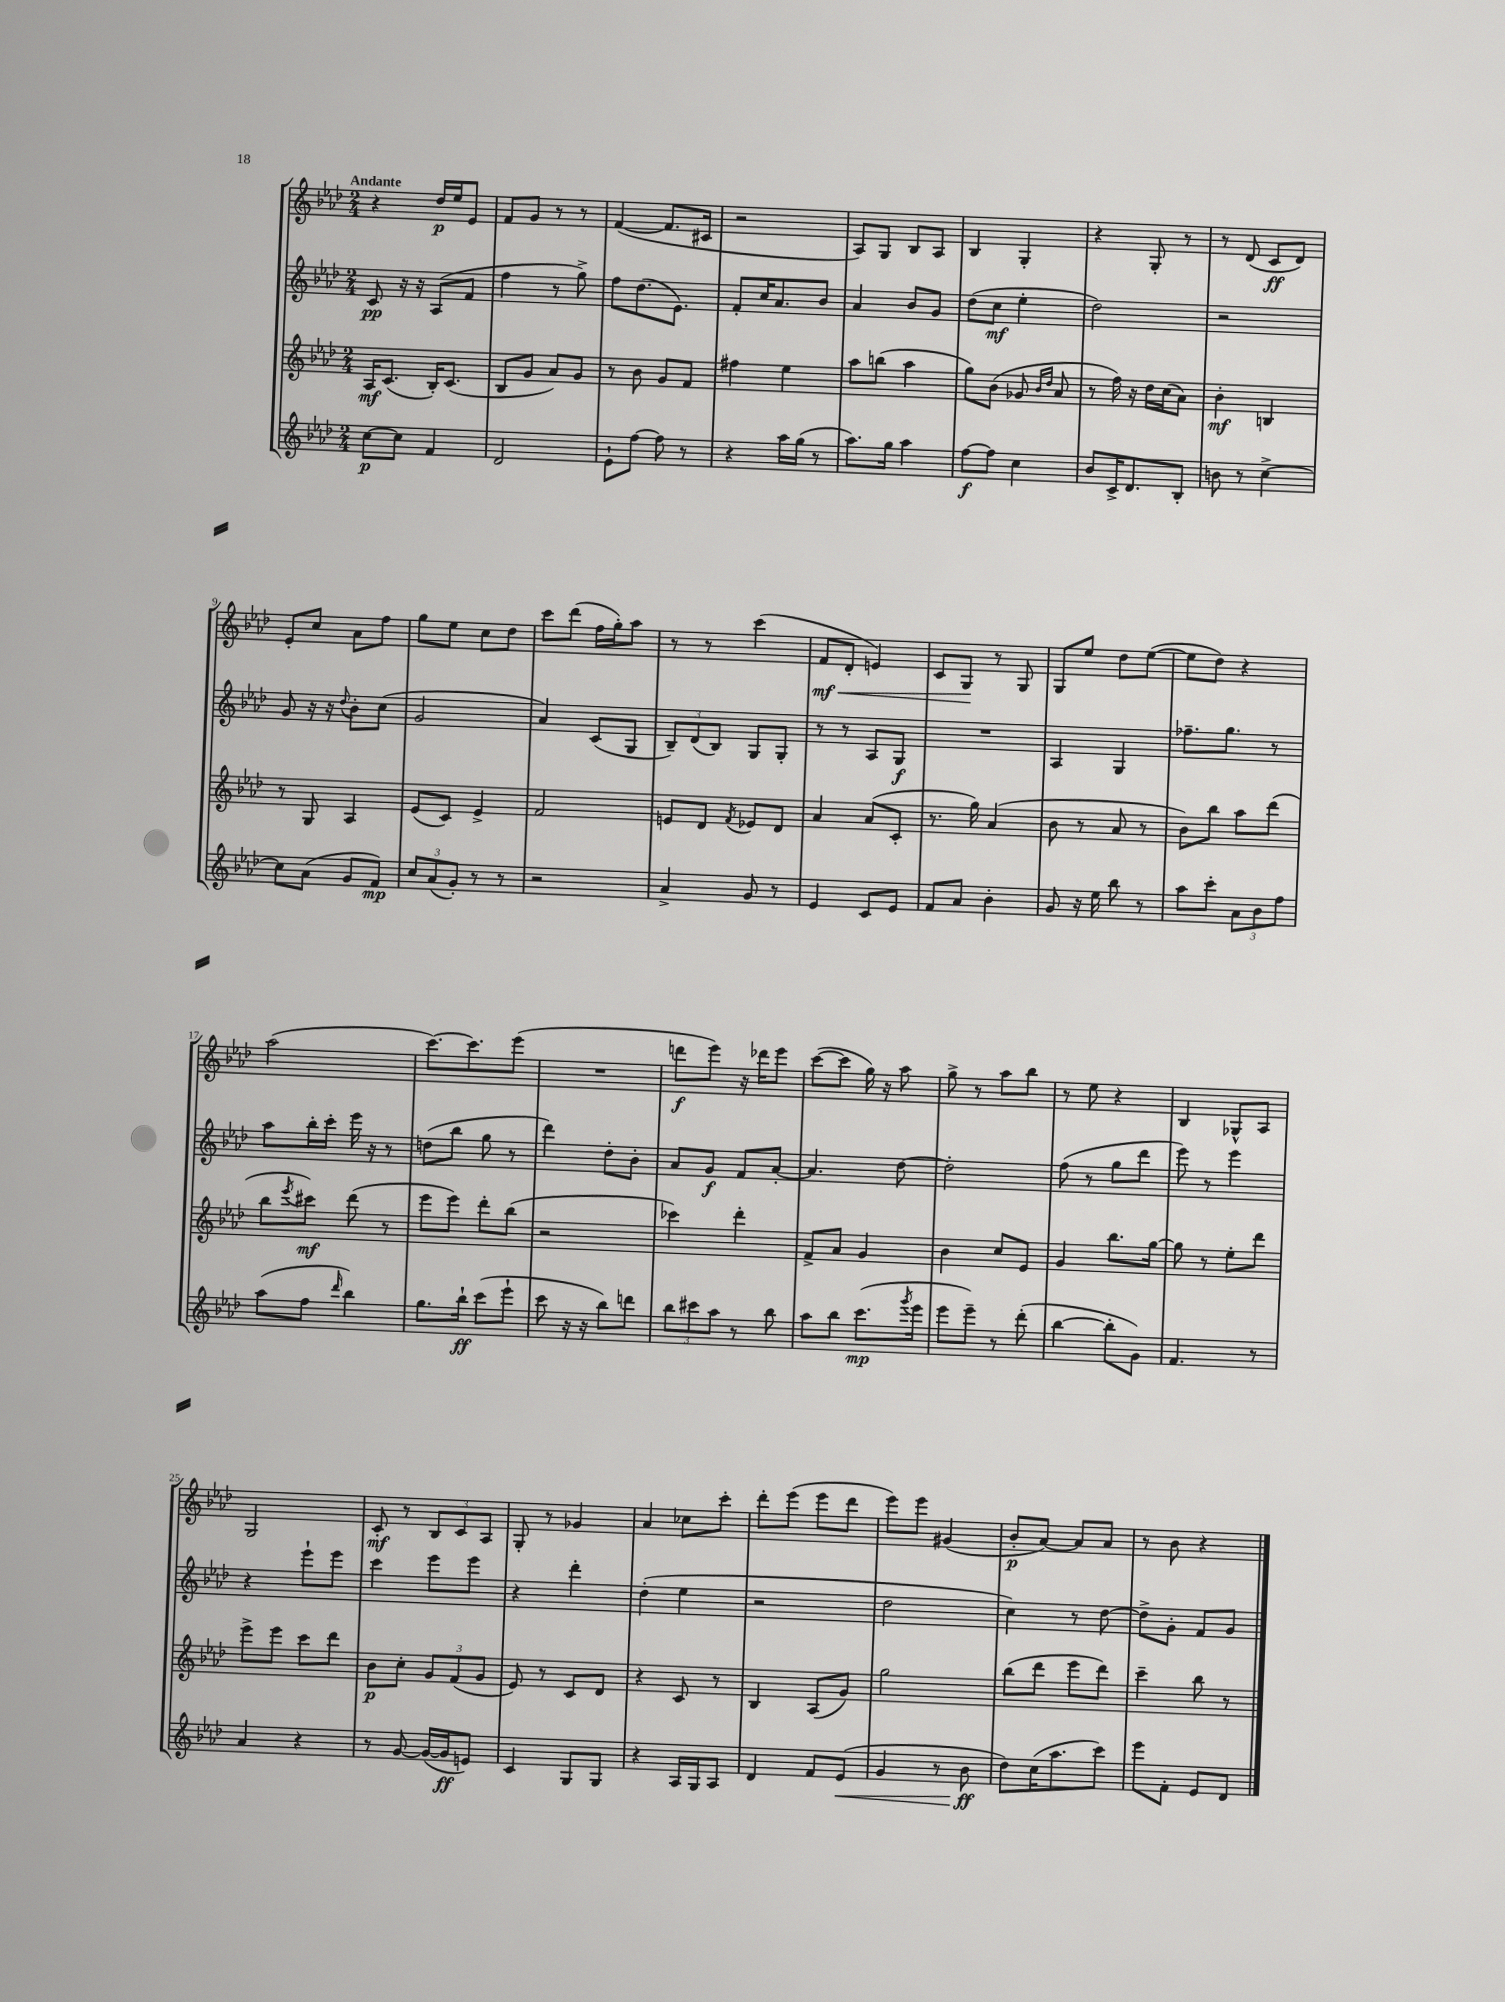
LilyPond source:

<<
\new StaffGroup <<
\new Staff = "s0" {
    \clef treble \key aes \major \numericTimeSignature \time 2/4 \tempo "Andante"
    r4 des''16\p ees''16 ees'8 |
    f'8 g'8 r8 r8 |
    f'4~( f'8. cis'16 |
    r2 |
    aes8) g8 bes8 aes8 |
    bes4 g4-. |
    r4 g8-. r8 |
    r8 des'8( c'8\ff des'8) |
    ees'8-. c''8 aes'8 f''8 |
    g''8 ees''8 c''8 des''8 |
    c'''8 des'''8( f''16 g''16-.) aes''8 |
    r8 r8 c'''4( |
    f'8\mf\< des'8-. e'4) |
    c'8 g8\! r8 g8 |
    g8 ees''8 des''8 ees''8~( |
    ees''8 des''8) r4 |
    aes''2( |
    c'''8.~) c'''8. ees'''8( |
    R2 |
    d'''8\f ees'''8) r16 des'''16 ees'''8 |
    c'''8~( c'''8 g''16) r16 aes''8 |
    g''8-> r8 aes''8 bes''8 |
    r8 ees''8 r4 |
    bes4 ges8-^ aes8 |
    g2 |
    c'8-.\mf r8 \tuplet 3/2 { bes8 c'8 aes8 } |
    g8-. r8 ges'4 |
    aes'4 ces''8 c'''8-. |
    des'''8-. ees'''8( ees'''8 des'''8 |
    ees'''8) ees'''8 gis'4( |
    bes'8-.\p aes'8~) aes'8 aes'8 |
    r8 bes'8 r4 \bar "|." |
}
\new Staff = "s1" {
    \clef treble \key aes \major \numericTimeSignature \time 2/4
    c'8\pp r16 r16 aes8( f'8 |
    f''4 r8 g''8->) |
    f''8 des''8.( ees'8.) |
    f'8-. c''16 aes'8. bes'8 |
    aes'4 bes'8 g'8 |
    des''8( c''8\mf ees''4-. |
    des''2) |
    r2 |
    g'8 r16 r16 \appoggiatura { des''8 } bes'8-. c''8( |
    g'2 |
    aes'4) c'8( g8 |
    \tuplet 3/2 { bes8--) des'8( bes8) } g8 g8-. |
    r8 r8 aes8 g8\f |
    R2 |
    aes4 g4 |
    fes''8.-- g''8. r8 |
    aes''8 bes''16-. c'''16-. ees'''16 r16 r8 |
    d''8( bes''8 g''8 r8 |
    des'''4) des''8-. bes'8-. |
    aes'8 g'8\f f'8 aes'8~-. |
    aes'4. des''8~ |
    des''2-. |
    f''8( r8 g''8 des'''8 |
    ees'''8) r8 ees'''4 |
    r4 ees'''8-! ees'''8 |
    c'''4 ees'''8 ees'''8 |
    r4 des'''4-. |
    des''4-.( ees''4 |
    r2 |
    des''2 |
    c''4) r8 des''8~ |
    des''8-> g'8-. f'8 g'8 \bar "|." |
}
\new Staff = "s2" {
    \clef treble \key aes \major \numericTimeSignature \time 2/4
    aes16\mf c'8.( bes16-.) c'8.( |
    bes8 g'8 aes'8) g'8 |
    r8 bes'8 g'8 f'8 |
    fis''4 ees''4 |
    aes''8 b''8( aes''4 |
    g''8) bes'8( ges'8 \grace { bes'16 des''16 } aes'8 |
    r8 f''16) r16 des''16 c''16( aes'8) |
    bes'4-.\mf b4 |
    r8 g8 aes4 |
    ees'8( c'8) ees'4-> |
    f'2 |
    e'8 des'8 \acciaccatura { f'8 } ees'8 des'8 |
    aes'4 aes'8( c'8-. |
    r8. g''16) aes'4( |
    bes'8 r8 aes'8 r8 |
    bes'8) bes''8 aes''8 des'''8( |
    bes''8 \acciaccatura { ees'''8 } cis'''8\mf) des'''8( r8 |
    ees'''8 ees'''8) des'''8-. bes''8( |
    r2 |
    ces'''4) des'''4-. |
    f'8-> aes'8 g'4 |
    bes'4 c''8 ees'8 |
    g'4 bes''8. g''16~ |
    g''8 r8 ees''8-. des'''8 |
    ees'''8-> ees'''8 c'''8 des'''8 |
    bes'8\p c''8-. \tuplet 3/2 { g'8 f'8( g'8 } |
    ees'8) r8 c'8 des'8 |
    r4 c'8 r8 |
    bes4 aes8( g'8) |
    g''2 |
    bes''8( des'''8 ees'''8 des'''8) |
    c'''4-- bes''8 r8 \bar "|." |
}
\new Staff = "s3" {
    \clef treble \key aes \major \numericTimeSignature \time 2/4
    c''8~\p c''8 f'4 |
    des'2 |
    ees'8-! f''8~ f''8 r8 |
    r4 aes''16 g''16( r8 |
    aes''8.) g''16 aes''4 |
    f''8~\f f''8 c''4 |
    bes'8 c'16-> des'8. bes8-. |
    b'8 r8 c''4~-> |
    c''8 aes'8( g'8 f'8\mp) |
    \tuplet 3/2 { c''8 aes'8( g'8-.) } r8 r8 |
    r2 |
    aes'4-> g'8 r8 |
    ees'4 c'8 ees'8 |
    f'8 aes'8 bes'4-. |
    g'8 r16 ees''16 bes''8 r8 |
    aes''8 c'''8-. \tuplet 3/2 { aes'8 bes'8 f''8 } |
    aes''8( f''8 \grace { des'''16 } bes''4) |
    g''8. bes''16-!\ff c'''8( ees'''8-! |
    c'''8 r16 r16 bes''8) d'''8 |
    \tuplet 3/2 { bes''8 cis'''8 aes''8 } r8 bes''8 |
    aes''8 bes''8 c'''8.\mp( \acciaccatura { g'''8 } ees'''16 |
    ees'''8 ees'''8--) r8 des'''8-.( |
    bes''4~ bes''8-. g'8) |
    f'4. r8 |
    aes'4 r4 |
    r8 g'8~ g'16~( g'16\ff e'8) |
    c'4 g8 g8 |
    r4 aes16 g16 aes8 |
    des'4 f'8 ees'8\<( |
    g'4 r8 bes'8\ff\! |
    des''8) c''16( aes''8. c'''8) |
    ees'''8 f'8-. ees'8 des'8 \bar "|." |
}
>>
>>
